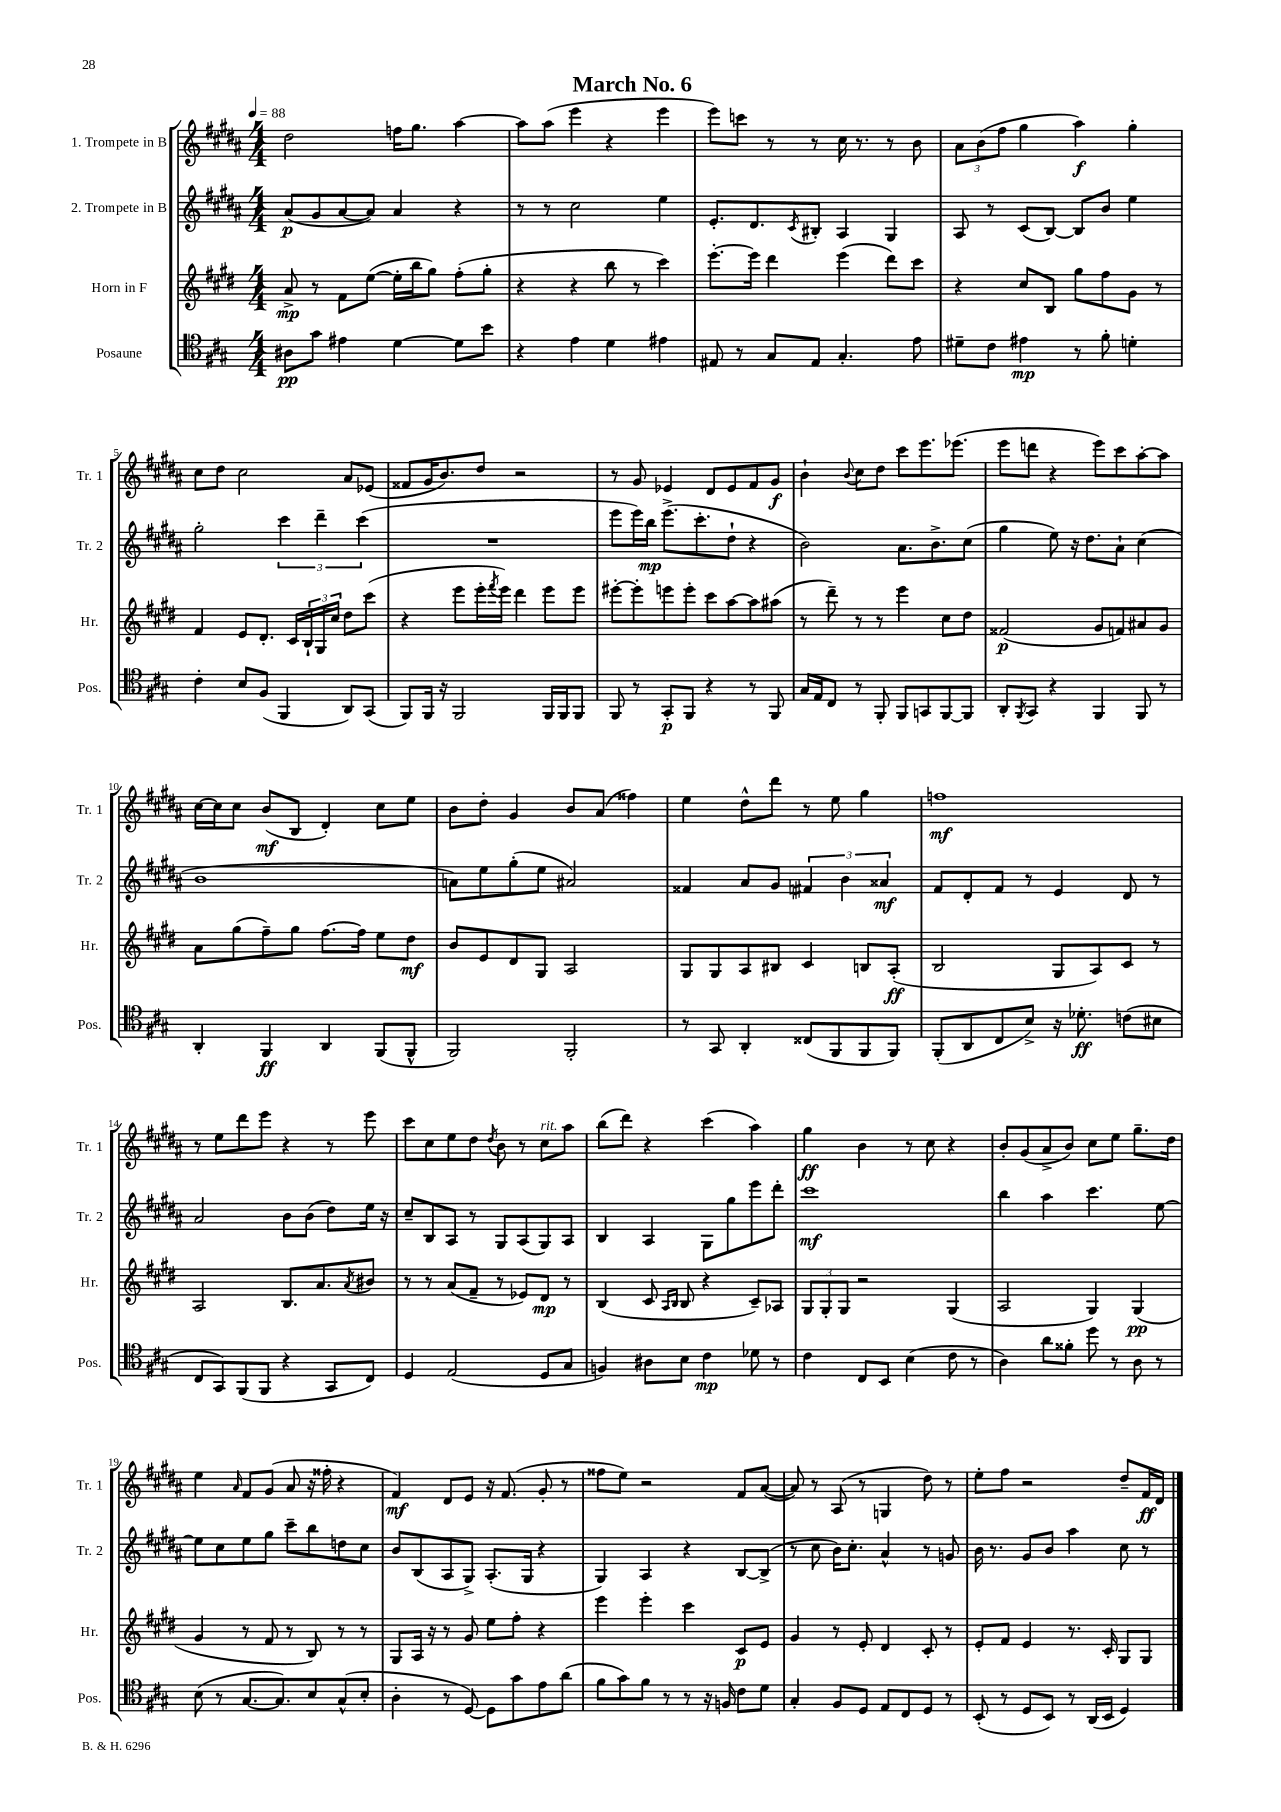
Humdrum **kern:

**kern	**dynam	**kern	**dynam	**kern	**dynam	**kern	**dynam
*part4	*part4	*part3	*part3	*part2	*part2	*part1	*part1
*staff4	*staff4	*staff3	*staff3	*staff2	*staff2	*staff1	*staff1
*I"Posaune	*	*I"Horn in F	*	*I"2. Trompete in B	*	*I"1. Trompete in B	*
*I'Pos.	*	*I'Hr.	*	*I'Tr. 2	*	*I'Tr. 1	*
*clefC4	*	*clefG2	*	*clefG2	*	*clefG2	*
*k[f#c#g#]	*	*k[f#c#g#d#]	*	*k[f#c#g#d#a#]	*	*k[f#c#g#d#a#]	*
*M4/4	*	*M4/4	*	*M4/4	*	*M4/4	*
*MM88	*	*MM88	*	*MM88	*	*MM88	*
=1	=1	=1	=1	=1	=1	=1	=1
8A#X\L	pp	8a^/	mp	(8a#/L	p	2dd#\	.
8g#\J	.	8r	.	8g#/	.	.	.
4e#X\	.	8f#\L	.	[8a#/	.	.	.
.	.	([8ee\J	.	8a#/J])	.	.	.
[4d\	.	16ee'\LL]	.	4a#/	.	16ffn\KL	.
.	.	16bb\J	.	.	.	8.gg#\J	.
.	.	8gg#\J)	.	.	.	.	.
8d\L]	.	(8ff#'\L	.	4r	.	[4aa#\	.
8b\J	.	8gg#'\J	.	.	.	.	.
=2	=2	=2	=2	=2	=2	=2	=2
4r	.	4r	.	8r	.	8aa#\L]	.
.	.	.	.	8r	.	(8aa#\J	.
4e\	.	4r	.	2cc#\	.	4eee\	.
4d\	.	8bb\	.	.	.	4r	.
.	.	8r	.	.	.	.	.
4e#X\	.	4ccc#\)	.	4ee\	.	4eee\	.
=3	=3	=3	=3	=3	=3	=3	=3
8E#X/	.	[8.eee'\L	.	8.e'/L	.	8eee\L)	.
8r	.	.	.	.	.	8cccn\J	.
.	.	16eee\Jk]	.	8.d#/	.	.	.
8G#/L	.	4ddd#\	.	.	.	8r	.
.	.	.	.	8qc#/	.	.	.
8E#/J	.	.	.	8B#X'/J	.	8r	.
4.G#'/	.	(4eee\	.	4A#/	.	16cc#\	.
.	.	.	.	.	.	8.r	.
.	.	8ddd#\L)	.	4G#/	.	8r	.
8e\	.	8ccc#\J	.	.	.	8b\	.
=4	=4	=4	=4	=4	=4	=4	=4
8d#X~\L	.	4r	.	8A#/	.	12a#\L	.
.	.	.	.	.	.	(12b\	.
8c#\J	.	.	.	8r	.	.	.
.	.	.	.	.	.	12ff#\J	.
4e#X\	mp	8cc#/L	.	(8c#/L	.	4gg#\	.
.	.	8B/J	.	[8B/J)	.	.	.
8r	.	8gg#\L	.	8B/L]	.	4aa#\)	f
8f#'\	.	8ff#\	.	8b/J	.	.	.
4dn'\	.	8g#\J	.	4ee\	.	4gg#'\	.
.	.	8r	.	.	.	.	.
!!LO:LB:g=z
=5	=5	=5	=5	=5	=5	=5	=5
4c#'\	.	4f#/	.	2gg#'\	.	8cc#\L	.
.	.	.	.	.	.	8dd#\J	.
8B/L	.	8e/L	.	.	.	2cc#\	.
(8F#/J	.	8.d#'/J	.	.	.	.	.
4FF#/	.	.	.	6ccc#\	.	.	.
.	.	16c#/LL	.	.	.	.	.
.	.	24B`/	.	.	.	.	.
.	.	24G#/	.	6ddd#~\	.	.	.
.	.	24cc#/JJ	.	.	.	.	.
8AA/L)	.	8dd#\L	.	.	.	8a#/L	.
.	.	.	.	(6ccc#\	.	.	.
(8GG#/J	.	(8ccc#\J	.	.	.	(8e-X/J	.
=6	=6	=6	=6	=6	=6	=6	=6
8FF#/L)	.	4r	.	1r	.	8f##X/L	.
16FF#/Jk	.	.	.	.	.	16g#/K	.
16r	.	.	.	.	.	8.b/)	.
2FF#/	.	8eee\L	.	.	.	.	.
.	.	16eee'\L	.	.	.	8dd#/J	.
.	.	8qfff#/	.	.	.	.	.
.	.	16eee\JJ)	.	.	.	.	.
.	.	4ddd#\	.	.	.	2r	.
16FF#/LL	.	8eee\L	.	.	.	.	.
16FF#/J	.	.	.	.	.	.	.
8FF#/J	.	8eee\J	.	.	.	.	.
=7	=7	=7	=7	=7	=7	=7	=7
8FF#/	.	[8eee#X'\L	.	8eee\L	.	8r	.
8r	.	8eee#'\]	.	16eee\L)	.	8g#/	.
.	.	.	.	16bb\JJ	mp	.	.
8GG#'/L	p	8eeen\	.	(8.eee^\L	.	4e-X/	.
8FF#/J	.	8eee'\J	.	.	.	.	.
.	.	.	.	8.ccc#'\	.	.	.
4r	.	8ccc#\L	.	.	.	8d#/L	.
.	.	[8aa\	.	8dd#`\J	.	8e-/	.
8r	.	8aa\]	.	4r	.	8f#/	.
8FF#/	.	(8aa#X\J	.	.	.	8g#/J	f
=8	=8	=8	=8	=8	=8	=8	=8
16G#/LL	.	8r	.	2b\)	.	4b`\	.
16E/J	.	.	.	.	.	.	.
8C#/J	.	8ddd#~\)	.	.	.	.	.
.	.	.	.	.	.	8qqb/	.
8r	.	8r	.	.	.	8cc#\L	.
8FF#'/	.	8r	.	.	.	8dd#\J	.
8FF#/L	.	4eee\	.	8.a#\L	.	8ccc#\L	.
8GGn/	.	.	.	.	.	8.eee\	.
.	.	.	.	8.b^\	.	.	.
[8FF#/	.	8cc#\L	.	.	.	.	.
.	.	.	.	.	.	(8.eee-X\J	.
8FF#/J]	.	8dd#\J	.	(8cc#\J	.	.	.
=9	=9	=9	=9	=9	=9	=9	=9
8AA'/L	.	(2f##X/	p	4gg#\	.	8eee\L	.
8qFF#/	.	.	.	.	.	.	.
8GG#/J	.	.	.	.	.	8dddn\J	.
4r	.	.	.	8ee\)	.	4r	.
.	.	.	.	16r	.	.	.
.	.	.	.	8.dd#\L	.	.	.
4FF#/	.	8g#/L	.	.	.	8eee\L)	.
.	.	8fn/)	.	8a#`\J	.	8ccc#\	.
8FF#/	.	8a#X/	.	(4cc#\	.	[8aa#'\	.
8r	.	8g#/J	.	.	.	8aa#\J]	.
!!LO:LB:g=z
=10	=10	=10	=10	=10	=10	=10	=10
4AA'/	.	8a\L	.	1b	.	[16cc#\LL	.
.	.	.	.	.	.	16cc#\J]	.
.	.	(8gg#\	.	.	.	8cc#\J	.
4FF#/	ff	8ff#~\)	.	.	.	(8b/L	mf
.	.	8gg#\J	.	.	.	8B/J	.
4AA/	.	[8.ff#\L	.	.	.	4d#'/)	.
.	.	16ff#\Jk]	.	.	.	.	.
(8FF#/L	.	8ee\L	.	.	.	8cc#\L	.
8FF#^^/J	.	8dd#\J	mf	.	.	8ee\J	.
=11	=11	=11	=11	=11	=11	=11	=11
2FF#/)	.	8b/L	.	8an\L)	.	8b\L	.
.	.	8e/	.	8ee\	.	8dd#'\J	.
.	.	8d#/	.	(8gg#'\	.	4g#/	.
.	.	8G#/J	.	8ee\J	.	.	.
2FF#'/	.	2A/	.	2a#X/)	.	8b/L	.
.	.	.	.	.	.	(8a#/J	.
.	.	.	.	.	.	4ff##X\)	.
=12	=12	=12	=12	=12	=12	=12	=12
8r	.	8G#/L	.	4f##X/	.	4ee\	.
8GG#/	.	8G#/	.	.	.	.	.
4AA'/	.	8A/	.	8a#/L	.	8dd#^^\L	.
.	.	8B#X/J	.	8g#/J	.	8ddd#\J	.
(8C##X/L	.	4c#/	.	6f#X/	.	8r	.
8FF#/	.	.	.	.	.	8ee\	.
.	.	.	.	6b\	.	.	.
8FF#/	.	8Bn/L	.	.	.	4gg#\	.
.	.	.	.	6a##X/	mf	.	.
8FF#/J)	.	(8A'/J	ff	.	.	.	.
=13	=13	=13	=13	=13	=13	=13	=13
(8FF#'/L	.	2B/	.	8f#/L	.	1ffn	mf
8AA/	.	.	.	8d#'/	.	.	.
8C#/	.	.	.	8f#/J	.	.	.
8B^/J)	.	.	.	8r	.	.	.
16r	.	8G#/L	.	4e/	.	.	.
8.d-X'\	ff	.	.	.	.	.	.
.	.	8A/)	.	.	.	.	.
(8cn\L	.	8c#/J	.	8d#/	.	.	.
8B#X\J	.	8r	.	8r	.	.	.
!!LO:LB:g=z
=14	=14	=14	=14	=14	=14	=14	=14
8C#/L	.	2A/	.	2a#/	.	8r	.
8GG#/)	.	.	.	.	.	8ee\L	.
(8FF#/	.	.	.	.	.	8ddd#\	.
8FF#/J	.	.	.	.	.	8eee\J	.
4r	.	8.B/L	.	8b\L	.	4r	.
.	.	.	.	(8b\J	.	.	.
.	.	8.a/	.	.	.	.	.
8GG#/L	.	.	.	8dd#\L)	.	8r	.
.	.	8qa/	.	.	.	.	.
8C#/J)	.	8b#X/J	.	16ee\Jk	.	8eee\	.
.	.	.	.	16r	.	.	.
=15	=15	=15	=15	=15	=15	=15	=15
4D/	.	8r	.	8cc#~/L	.	8ccc#\L	.
.	.	8r	.	8B/	.	8cc#\	.
(2E/	.	(8a/L	.	8A#/J	.	8ee\	.
.	.	8f#~/J	.	8r	.	8dd#\J	.
.	.	.	.	.	.	8qdd#/	.
.	.	8r	.	8G#/L	.	8b\	.
.	.	8e-X/L)	.	(8A#/	.	8r	.
!	!	!	!	!	!	!LO:TX:a:i:t=rit.	!
8D/L	.	8d#/J	mp	8G#/)	.	8cc#\L	.
8G#/J	.	8r	.	8A#/J	.	8aa#\J	.
=16	=16	=16	=16	=16	=16	=16	=16
4Fn/)	.	(4B/	.	4B/	.	(8bb\L	.
.	.	.	.	.	.	8ddd#\J)	.
8A#X\L	.	8c#/	.	4A#/	.	4r	.
.	.	16qqA/LL	.	.	.	.	.
.	.	16qqB/JJ	.	.	.	.	.
8B\J	.	8B/	.	.	.	.	.
4c#\	mp	4r	.	8G#\L	.	(4ccc#\	.
.	.	.	.	8gg#\	.	.	.
8d-X\	.	8c#~/L)	.	8eee\	.	4aa#\)	.
8r	.	8A-X/J	.	8ddd#'\J	.	.	.
=17	=17	=17	=17	=17	=17	=17	=17
4c#\	.	12G#/L	.	1ccc#	mf	4gg#\	ff
.	.	12G#'/	.	.	.	.	.
.	.	12G#/J	.	.	.	.	.
8C#/L	.	2r	.	.	.	4b\	.
8BB/J	.	.	.	.	.	.	.
(4B\	.	.	.	.	.	8r	.
.	.	.	.	.	.	8cc#\	.
8c#\	.	(4G#/	.	.	.	4r	.
8r	.	.	.	.	.	.	.
=18	=18	=18	=18	=18	=18	=18	=18
4A\)	.	2A/	.	4bb\	.	8b'/L	.
.	.	.	.	.	.	(8g#/	.
8a\L	.	.	.	4aa#\	.	8a#^/	.
8f##X'\J	.	.	.	.	.	8b/J)	.
8dd\	.	4G#/)	.	4.ccc#\	.	8cc#\L	.
8r	.	.	.	.	.	8ee\J	.
8A\	.	(4G#/	pp	.	.	8.gg#~\L	.
8r	.	.	.	[8ee\	.	.	.
.	.	.	.	.	.	16dd#\Jk	.
!!LO:LB:g=z
=19	=19	=19	=19	=19	=19	=19	=19
(8B\	.	4g#/	.	8ee\L]	.	4ee\	.
8r	.	.	.	8cc#\	.	.	.
.	.	.	.	.	.	16qqa#/	.
[8.G#/L	.	8r	.	8ee\	.	8f#/L	.
.	.	8f#/	.	8gg#\J	.	(8g#/J	.
8.G#/])	.	.	.	.	.	.	.
.	.	8r	.	8ccc#~\L	.	8a#/	.
8B/	.	8B/)	.	8bb\	.	16r	.
.	.	.	.	.	.	16ff##X'\	.
(8G#^^/	.	8r	.	8ddn\	.	4r	.
8B'/J	.	8r	.	8cc#\J	.	.	.
=20	=20	=20	=20	=20	=20	=20	=20
4A'\	.	8G#/L	.	8b/L	.	4f#/)	mf
.	.	16A/Jk	.	(8B/	.	.	.
.	.	16r	.	.	.	.	.
8r	.	8r	.	8A#/	.	8d#/L	.
[8D/)	.	8g#/	.	8G#^/J)	.	8e/J	.
8D\L]	.	8ee\L	.	(8.A#'/L	.	16r	.
.	.	.	.	.	.	(8.f#/	.
8g#\	.	8ff#'\J	.	.	.	.	.
.	.	.	.	16G#/Jk	.	.	.
8e\	.	4r	.	4r	.	8g#'/	.
(8a\J	.	.	.	.	.	8r	.
=21	=21	=21	=21	=21	=21	=21	=21
8f#\L	.	4eee\	.	4G#/)	.	8ff##X\L	.
8g#\)	.	.	.	.	.	8ee\J)	.
8f#\J	.	4eee'\	.	4A#/	.	2r	.
8r	.	.	.	.	.	.	.
8r	.	4ccc#\	.	4r	.	.	.
16r	.	.	.	.	.	.	.
16Fn/	.	.	.	.	.	.	.
8c#\L	.	8c#/L	p	[8B/L	.	8f#/L	.
8d\J	.	8e/J	.	(8B^/J]	.	([8a#/J	.
=22	=22	=22	=22	=22	=22	=22	=22
4G#'/	.	4g#/	.	8r	.	8a#/])	.
.	.	.	.	8cc#\	.	8r	.
8F#/L	.	8r	.	16b\KL)	.	(8A#/	.
.	.	.	.	8.cc#'\J	.	.	.
8D/J	.	8e'/	.	.	.	8r	.
8E/L	.	4d#/	.	4a#^^/	.	4Gn/	.
8C#/	.	.	.	.	.	.	.
8D/J	.	8c#'/	.	8r	.	8dd#\)	.
8r	.	8r	.	8gn/	.	8r	.
=23	=23	=23	=23	=23	=23	=23	=23
(8BB'/	.	8e'/L	.	16b\	.	8ee'\L	.
.	.	.	.	8.r	.	.	.
8r	.	8f#/J	.	.	.	8ff#\J	.
8D/L	.	4e/	.	8g#/L	.	2r	.
8BB/J)	.	.	.	8b/J	.	.	.
8r	.	8.r	.	4aa#\	.	.	.
(16AA/LL	.	.	.	.	.	.	.
16BB/JJ	.	16c#'/	.	.	.	.	.
4D/)	.	8G#/L	.	8cc#\	.	8dd#~/L	.
.	.	8G#/J	.	8r	.	16f#/L	ff
.	.	.	.	.	.	16d#/JJ	.
==	==	==	==	==	==	==	==
*-	*-	*-	*-	*-	*-	*-	*-
